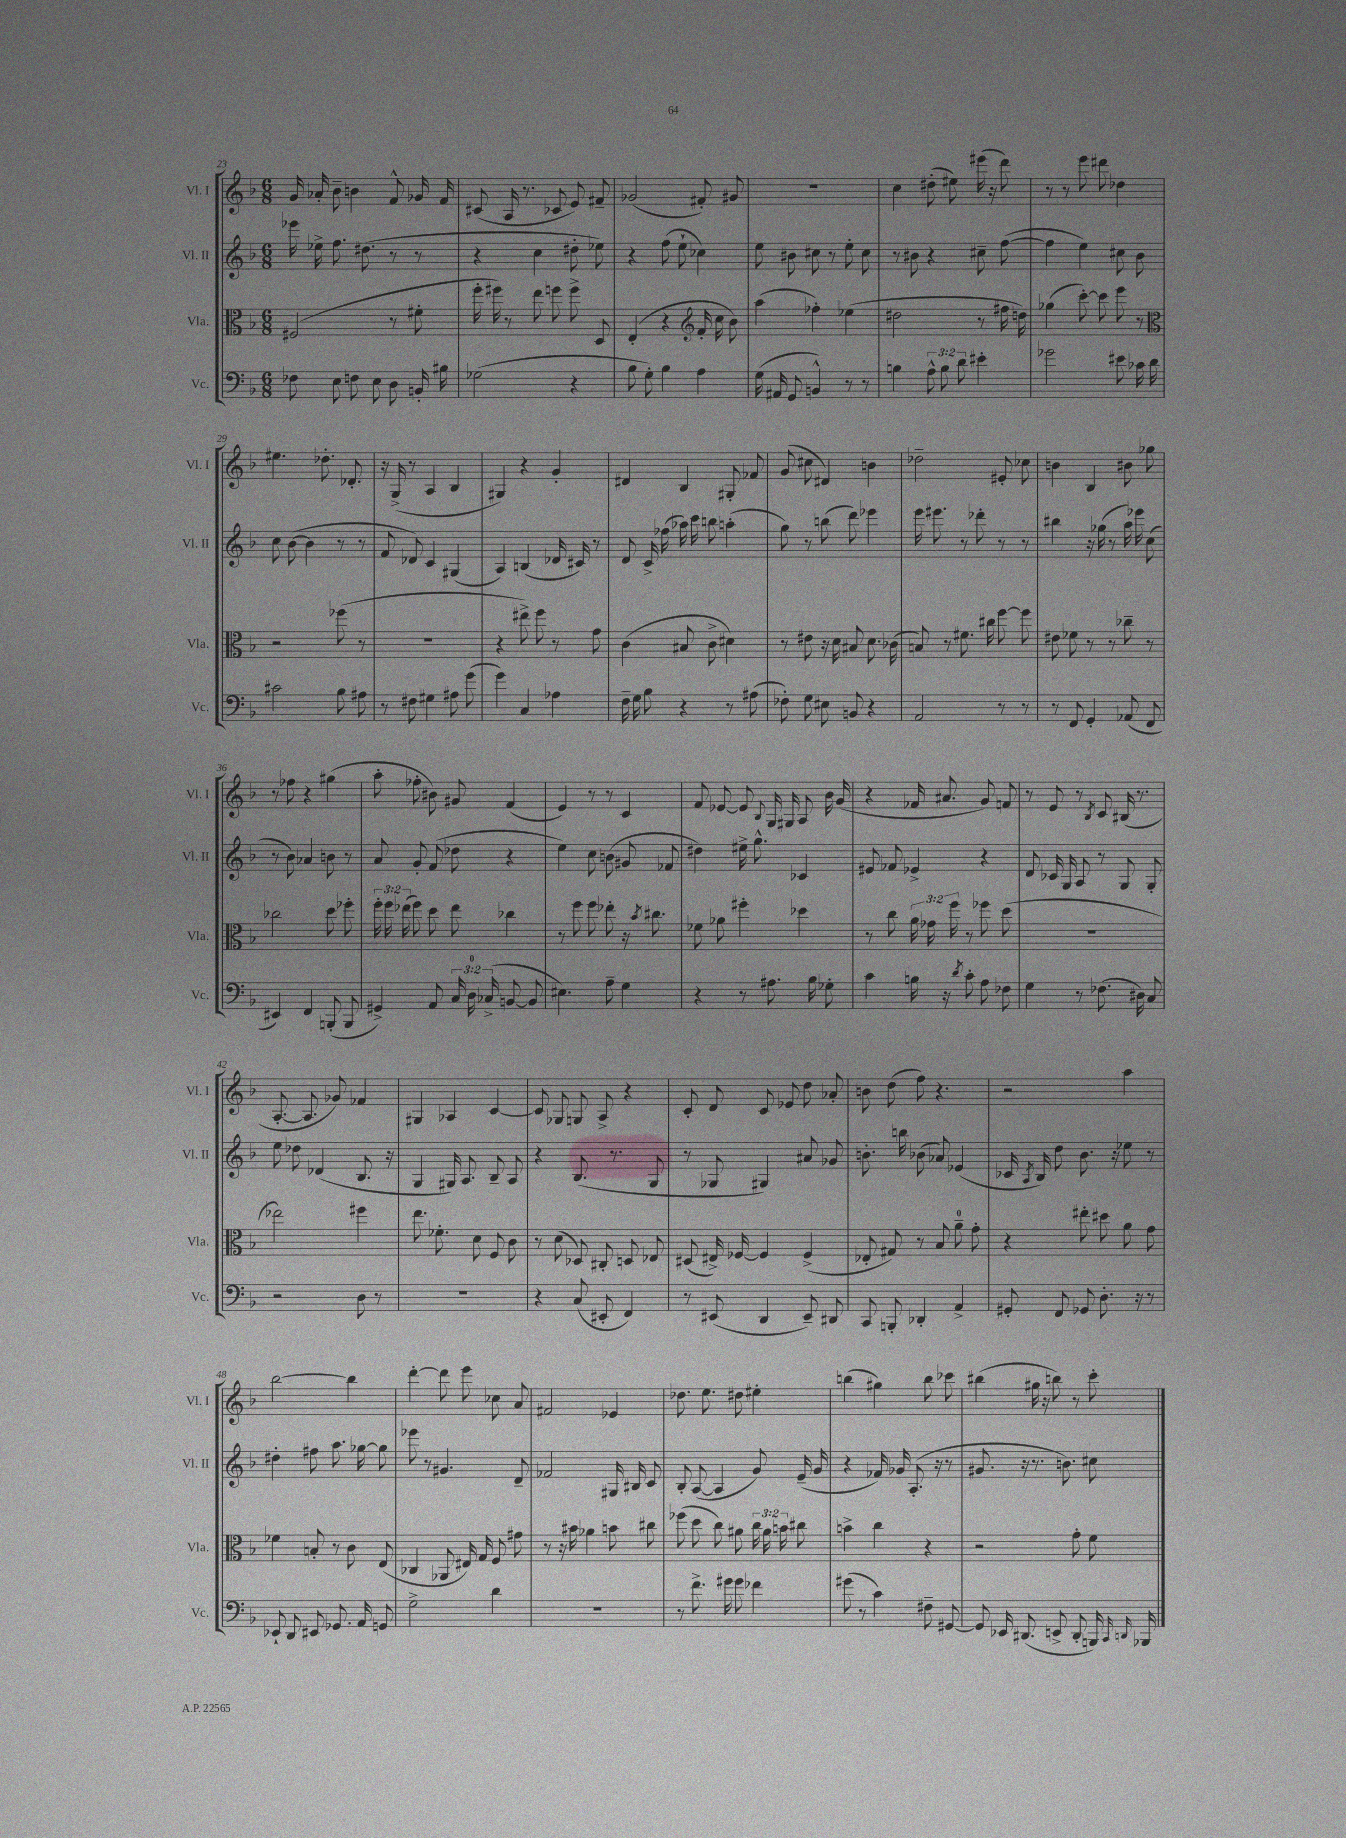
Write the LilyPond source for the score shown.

<<
\new StaffGroup <<
\new Staff = "s0" \with { instrumentName = "Vl. I" shortInstrumentName = "Vl. I" } {
    \clef treble \key f \major \numericTimeSignature \time 6/8
    \autoBeamOff g'16 aes'16-. bes'8-- b'4 f'8-^ ges'16 f'16 |
    cis'8( a16 r8. ces'8 e'8) fis'8-- |
    ges'2( fis'8-.) gis'8 |
    r2. |
    c''4 dis''8-.( eis''8) eis'''16( r16 d'''8) |
    r8 r8 e'''8 dis'''8 des''4 |
    eis''4. des''8.-. des'8.-. |
    r16 g16->( r8 a4 bes4 |
    gis4) r4 g'4-. |
    dis'4 bes4 gis8-. fes'8 |
    g'8( cis''8 dis'4) b'4 |
    des''2-- eis'8-. ces''8 |
    b'4 bes4 bis'8 ges''8 |
    r8 fes''8 r4 gis''4( |
    a''8-. fes''8-. bis'8) gis'8 f'4( |
    e'4) r8 r8 c'4 |
    f'8 ees'8~ ees'8 \appoggiatura { bes8 } g16 gis16 a8 bes'16 g'16( |
    r4 fes'16 ais'8. g'8) f'8 |
    r8 e'8 r8 \acciaccatura { bes8 } c'8 bis16( r8. |
    a8.~-. a8. ges'8) fes'4 |
    gis4 aes4 c'4~ |
    c'8 ges8 g8 a8-> r4 |
    c'8-. d'8 c'8 ees'8 d''8 aes'8-. |
    b'8 d''8( f''8) r4. |
    r2 a''4 |
    bes''2~ bes''4 |
    d'''4~-. d'''8 e'''8 ces''8 a'8 |
    fis'2 ees'4 |
    des''8. e''8. dis''8 eis''4-. |
    b''4( gis''4) b''8 ces'''8 |
    bis''4( gis''16 r16 b''8) r8 c'''8-. \bar "|." |
}
\new Staff = "s1" \with { instrumentName = "Vl. II" shortInstrumentName = "Vl. II" } {
    \clef treble \key f \major \numericTimeSignature \time 6/8
    \autoBeamOff ees'''16 ees''16-> f''8. dis''8.( r8 r8 |
    r4 c''4 dis''8-. ees''8) |
    r4 f''8( e''8-! ces''4) |
    e''8 bis'8 cis''8 r8 e''8-. cis''8 |
    r8 bis'8 r4 cis''8-- f''8~( |
    f''4 e''4) cis''8 bes'8 |
    c''8 bes'8~( bes'4 r8 r8 |
    f'8 des'8) c'4 gis4( |
    a4) b4( des'16 cis'16) r8 |
    d'8 c'16-> fes''16( aes''16) c'''16 b''8 a''4-.( |
    g''8) r8 b''8( d'''8) ees'''4 |
    e'''16 eis'''8. r8 des'''8-. r8 r8 |
    bis''4 r16 ges''16( r8 a''16) ees'''16 c''8( |
    r8 bes'8) aes'4 b'8 r8 |
    a'8 g'8-. f'8( des''8 r4 |
    e''4) c''8 b'8( gis'8 fes'8 |
    dis''4) eis''16-> g''8.-^ ces'4 |
    eis'8 fes'8 ees'4-> r4 |
    d'8 ces'16 g16 a8 r8 g8 g8-. |
    e''8 des''8 des'4( bes8. r16 |
    g4 gis16) a8. bes8-- a8 |
    r4 bes8.( r8. g8 |
    r8 ges8 gis4) ais'8 ges'8 |
    b'8.-. b''16 bes'8( aes'8) ees'4( |
    ces'16 \acciaccatura { a8 } bes16) d''8 bes'8. r16 ees''8 r8 |
    dis''4-. fis''8 a''8. ges''16~ ges''8 |
    ees'''8 r8 gis'4. d'8-- |
    fes'2 gis16 bis16 c'8 |
    bes8-. a8~( a4 g'8) e'16--( g'16 |
    r4 fes'16) ges'16 a8.-.( r16 r8 |
    gis'8. r16 r8. b'8.) cis''8 \bar "|." |
}
\new Staff = "s2" \with { instrumentName = "Vla." shortInstrumentName = "Vla." } {
    \clef alto \key f \major \numericTimeSignature \time 6/8 \override Staff.TupletNumber.text = #tuplet-number::calc-fraction-text
    \autoBeamOff fis2( r8 fis'8-. |
    f''16-. fis''16) r8 e''8 f''8 f''8-> d8 |
    e4-.( r4 \clef treble f'16-. c''16 bes'8) |
    a''4( fes''4-.) ees''4( |
    dis''2 r8 fis''16 d''16) |
    ges''4( c'''8~-.) c'''8 e'''8 r8 |
    \clef alto r2 fes''8( r8 |
    R2. |
    r4 eis''8->) f''8 r8 g'8 |
    c'4( bis8 c'8-> dis'4) |
    r8 eis'8 r16 d'16 bis8 d'8. ces'16( |
    b8) r8 fis'8. cis''16 f''8~ f''8 |
    eis'8 fes'8 r8 r8 ces''8-- r8 |
    ces''2 d''8 fes''8-. |
    \tuplet 3/2 { f''16-. f''16 ees''16( } f''8) d''8 ees''8 ces''4 |
    r8 f''8 f''8 ees''8-. r16 \acciaccatura { bes'8 } cis''8. |
    fes'8 aes'8 fis''4-. des''4 |
    r8 c''8 \tuplet 3/2 { a'16 ges'16 f''16 } r8 fes''8 d''8( |
    R2. |
    ees''2) fis''4 |
    e''8. fes'8.-. d'8 f8 c'8 |
    r8 d'8( des8) cis8-. d8 ees8 |
    dis8( eis16->) fes16~ fes4 fes4->( |
    ees8-. gis8) r8 bes8 a'8-0-- g'8-. |
    r4 eis''8-. dis''8 a'8 g'8 |
    fes'4 b8-. r8 c'8 e8( |
    ces4 aes,8 eis16) g16 f8 gis'8 |
    r8 r16 bis'16 aes'4 b'8 cis''8 |
    fes''8( d''8 c''8) ais'8 \tuplet 3/2 { c''16 ais'16 b'16 } cis''8 |
    b'4-> c''4 r4 |
    r2 g'8-. f'8 \bar "|." |
}
\new Staff = "s3" \with { instrumentName = "Vc." shortInstrumentName = "Vc." } {
    \clef bass \key f \major \numericTimeSignature \time 6/8 \override Staff.TupletNumber.text = #tuplet-number::calc-fraction-text
    \autoBeamOff fes8 e8 f8 e8 d8 b,16-. bis16 |
    ges2( r4 |
    bes8 g8-.) bes4 a4 |
    g16( ais,16 g,8 b,4-^) r8 r8 |
    b4 \tuplet 3/2 { a8-^ b8 d'8 } eis'4-. |
    ges'2 eis'8 ces'16 d'16 |
    cis'2 bes8 ais8 |
    r8 fis8 gis4 ais8 g'8( |
    g'4) c4 aes4 |
    f16-- g16 bes8 r4 r8 ais8( |
    fes8-.) g8 eis8 b,8 r4 |
    a,2 r8 r8 |
    r8 f,8 g,4-. aes,8( f,8 |
    eis,4) f,4 b,,8-.( b,,8 |
    gis,4->) a,8 \tuplet 3/2 { c16 d16-0 ces16->( } b,8~ b,8 |
    eis4.) a8-- g4 |
    r4 r8 ais8. bes16 ges8-. |
    c'4 b16 r16 \acciaccatura { d'8 } c'8-. a8 fes8 |
    g4 r8 fes8.( dis16) c8 |
    r2 d8 r8 |
    R2. |
    r4 c8( eis,8-. f,4) |
    r8 eis,8( d,4 eis,8--) dis,8 |
    c,8 b,,8-. des,4-. a,4-> |
    gis,8-. f,8 ges,8 d8.-. r16 r8 |
    ees,8-! d,8 eis,8 ges,8. a,16 g,8 |
    g2-> d'4 |
    R2. |
    r8 f'8.-> gis'16 gis'8 fes'4 |
    gis'8( r8 c'4) fis8-- gis,8~ |
    gis,8 ees,16 dis,8.( e,8-> dis,8-. b,,16) \grace { c,16 d,16 } bes,,16 \bar "|." |
}
>>
>>
\layout { \context { \Score currentBarNumber = #23 } }
